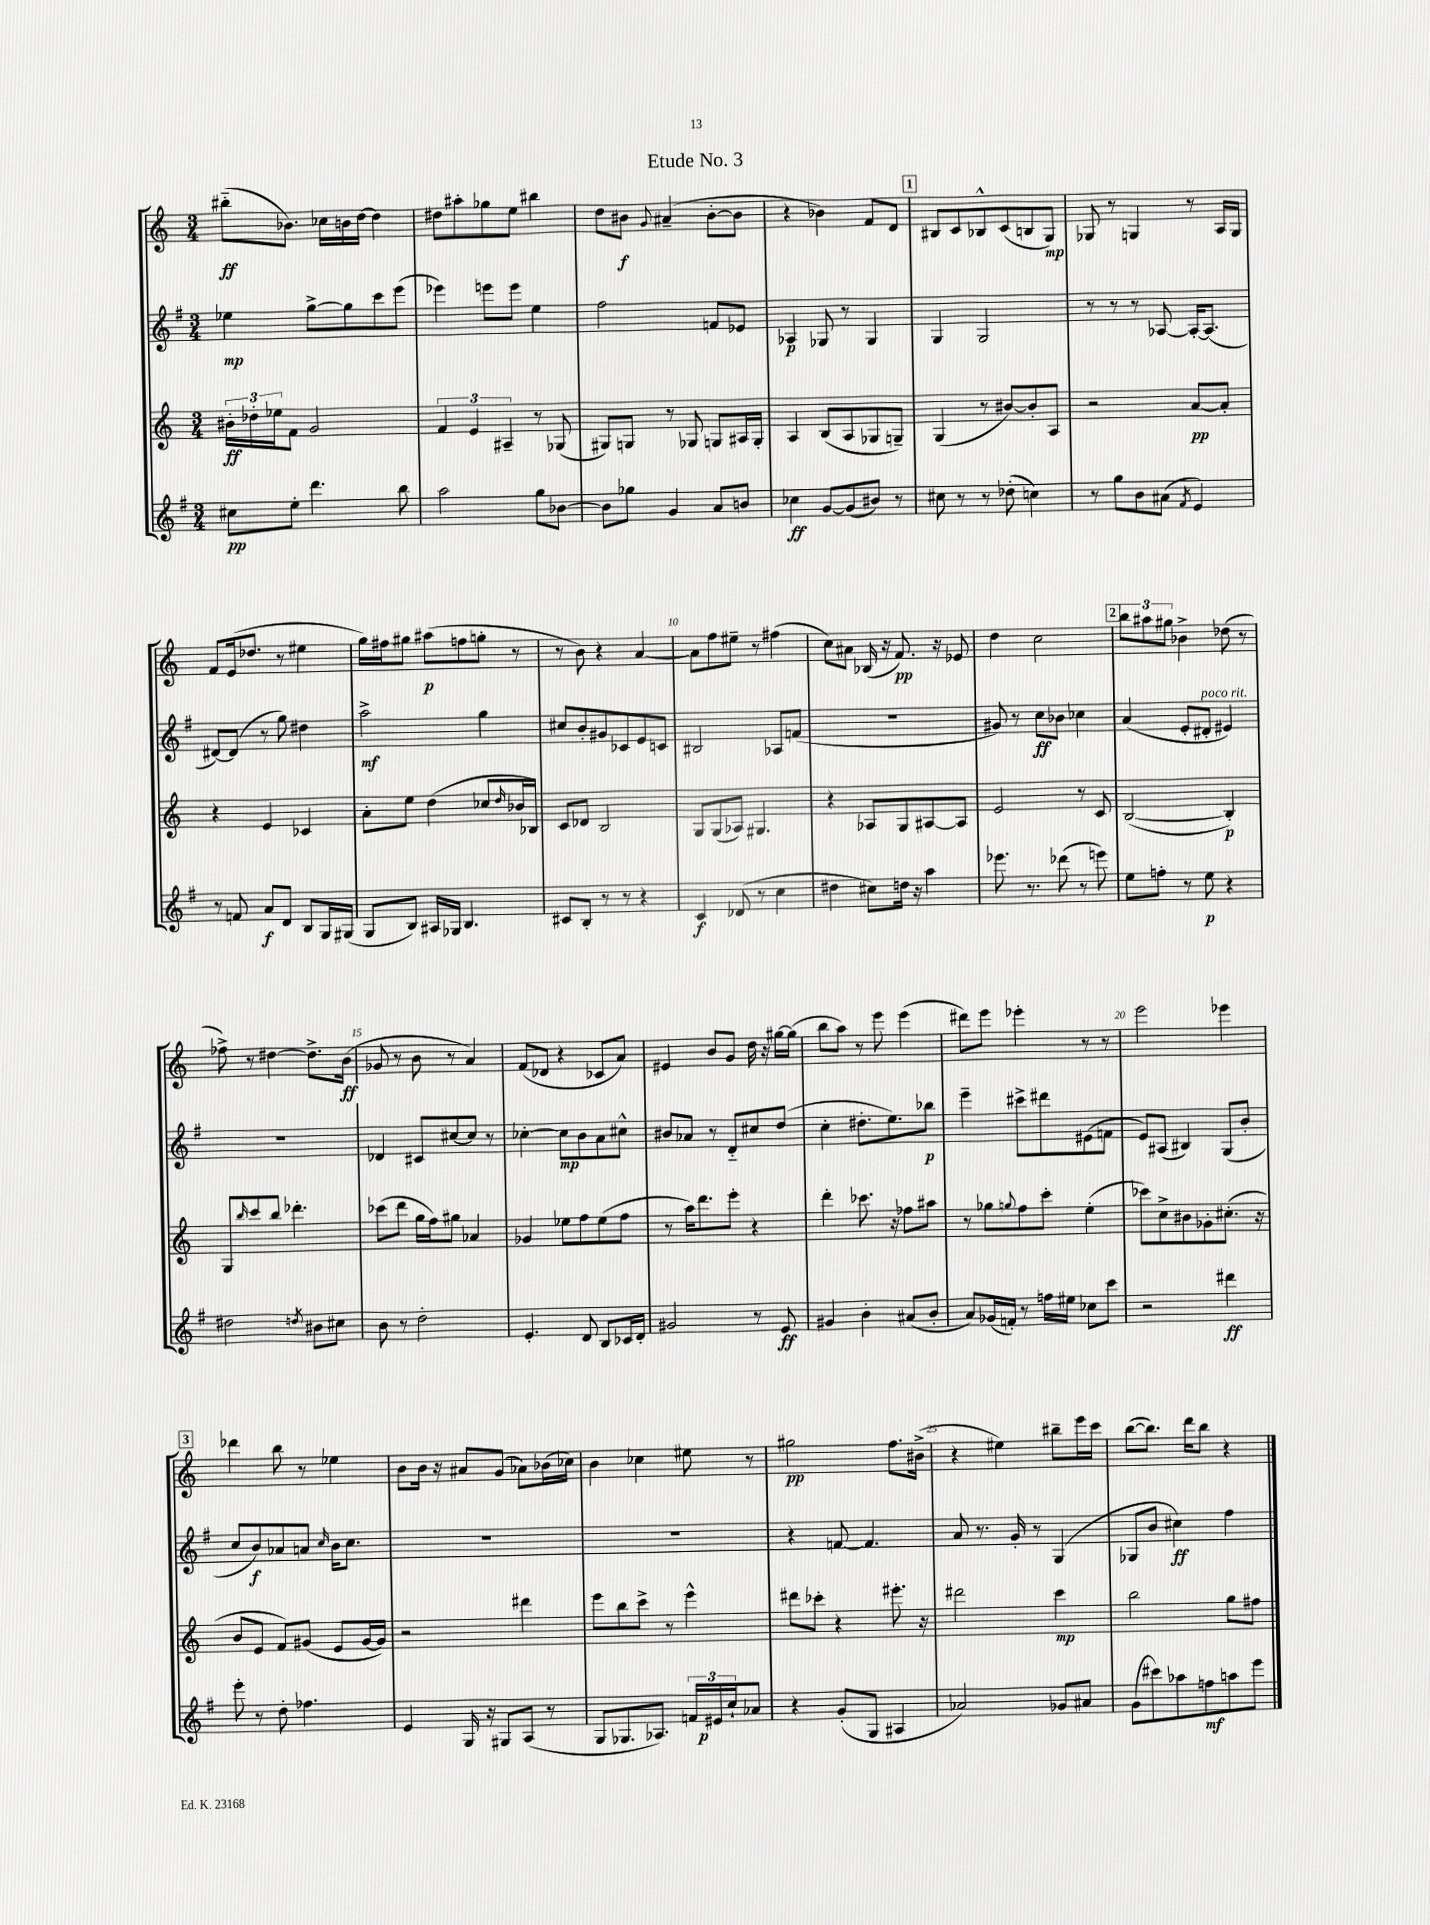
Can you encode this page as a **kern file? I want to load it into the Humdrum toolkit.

**kern	**dynam	**kern	**dynam	**kern	**dynam	**kern	**dynam
*part4	*part4	*part3	*part3	*part2	*part2	*part1	*part1
*staff4	*staff4	*staff3	*staff3	*staff2	*staff2	*staff1	*staff1
*clefG2	*	*clefG2	*	*clefG2	*	*clefG2	*
*k[f#]	*	*k[]	*	*k[f#]	*	*k[]	*
*M3/4	*	*M3/4	*	*M3/4	*	*M3/4	*
=1	=1	=1	=1	=1	=1	=1	=1
8cc#X\L	pp	24b#X'\LL	ff	4ee-X\	mp	(8bb#X\L	ff
.	.	24dd-X'\	.	.	.	.	.
.	.	24ee-X\J	.	.	.	.	.
8ee'\J	.	8f\J	.	.	.	8.b-X\J)	.
4.ddd\	.	2g/	.	[8gg^\L	.	.	.
.	.	.	.	.	.	16cc-X\LL	.
.	.	.	.	8gg\]	.	16bn\	.
.	.	.	.	.	.	[16dd\JJ	.
.	.	.	.	8ccc\	.	4dd\]	.
8bb\	.	.	.	(8eee\J	.	.	.
=2	=2	=2	=2	=2	=2	=2	=2
2aa\	.	6f/	.	4eee-X\)	.	8dd#X\L	.
.	.	.	.	.	.	8aa#X'\	.
.	.	6e/	.	.	.	.	.
.	.	.	.	8eeen\L	.	8gg-X\	.
.	.	6A#X~/	.	.	.	.	.
.	.	.	.	8eee\J	.	8ee\J	.
8gg\L	.	8r	.	4ee\	.	4bb#X\	.
[8b-X\J	.	(8G-X/	.	.	.	.	.
=3	=3	=3	=3	=3	=3	=3	=3
8b-\L]	.	8G#X/L)	.	2ff#\	.	8dd\L	.
8gg-X\J	.	8Gn/J	.	.	.	8b#X\J	f
.	.	.	.	.	.	8qqg/	.
4g/	.	8r	.	.	.	(4a#X~/	.
.	.	8G-X/	.	.	.	.	.
8a/L	.	8Gn/L	.	8fn/L	.	[8b#'\L	.
8bn/J	.	16A#X/L	.	8e-X/J	.	8b#\J]	.
.	.	16G'/JJ	.	.	.	.	.
=4	=4	=4	=4	=4	=4	=4	=4
4cc-X\	ff	4A/	.	4A-X/	p	4r	.
[8g/L	.	(8B/L	.	8G-X/	.	4b-X\)	.
(8g/]	.	8A/	.	8r	.	.	.
8b#X/J)	.	8G-X/	.	4G-/	.	8f/L	.
8r	.	8Gn~/J)	.	.	.	8d/J	.
!!LO:REH:place=s1:t=1
=5	=5	=5	=5	=5	=5	=5	=5
8cc#X\	.	(4G/	.	4G/	.	8B#X/L	.
8r	.	.	.	.	.	8c/	.
8r	.	8r	.	2G/	.	8B-X^^/	.
(8dd-X'\	.	[8b#X/L)	.	.	.	(8c/	.
4ccn\)	.	8b#'/]	.	.	.	8Bn/	.
.	.	8A/J	.	.	.	8G/J)	mp
=6	=6	=6	=6	=6	=6	=6	=6
8r	.	2r	.	8r	.	8G-X/	.
8gg\L	.	.	.	8r	.	8r	.
8b\	.	.	.	8r	.	4Gn/	.
(8a#X\J	.	.	.	[8A-X/	.	.	.
8qf#/	.	.	.	.	.	.	.
4e/)	.	[8a/L	pp	16A-'/KL_	.	8r	.
.	.	.	.	(8.A-/J]	.	.	.
.	.	8a'/J]	.	.	.	16A/LL	.
.	.	.	.	.	.	16G/JJ	.
!!LO:LB:g=z
=7	=7	=7	=7	=7	=7	=7	=7
8r	.	4r	.	[8d#X/L)	.	8f/L	.
8fn/	.	.	.	(8d#/J]	.	(16e/k	.
.	.	.	.	.	.	8.dd-X/J	.
8a/L	f	4e/	.	8r	.	.	.
8d/J	.	.	.	8gg\)	.	8r	.
8B/L	.	4c-X/	.	4dd#X\	.	4ee#X\	.
16G/L	.	.	.	.	.	.	.
(16G#X/JJ	.	.	.	.	.	.	.
=8	=8	=8	=8	=8	=8	=8	=8
8G/L	.	8a'\L	.	2aa^\	mf	16gg\LL)	.
.	.	.	.	.	.	16ff#X\J	.
8B/J)	.	8ee\J	.	.	.	8gg#X\J	.
16A#X/LL	.	(4dd\	.	.	.	(8aa#X\L	p
16G-X/JJ	.	.	.	.	.	.	.
4.B/	.	.	.	.	.	8ffn\	.
.	.	8cc-X/L	.	4gg\	.	8ggn'\J	.
.	.	16qqdd/	.	.	.	.	.
.	.	16b-X/L	.	.	.	8r	.
.	.	16B-X/JJ)	.	.	.	.	.
=9	=9	=9	=9	=9	=9	=9	=9
8c#X/L	.	8c/L	.	8cc#X/L	.	8r	.
8B'/J	.	8d-X/J	.	8b'/	.	8b\)	.
8r	.	2B/	.	8g#X/	.	4r	.
8r	.	.	.	8c-X/	.	.	.
4r	.	.	.	8e/	.	[4a/	.
.	.	.	.	8cn/J	.	.	.
=10	=10	=10	=10	=10	=10	=10	=10
4c/	f	8G/L	.	2B#X/	.	8a\L]	.
.	.	(8G/	.	.	.	8ff\	.
(8d-X/	.	8A-X/J)	.	.	.	8ee#X~\J	.
8r	.	4.G#X/	.	.	.	8r	.
4cc\	.	.	.	8A-X/L	.	(4ff#X\	.
.	.	.	.	(8fn/J	.	.	.
=11	=11	=11	=11	=11	=11	=11	=11
4dd#X\	.	4r	.	2.r	.	8cc\L)	.
.	.	.	.	.	.	8a#X\J	.
8cc#X\L)	.	8A-X/L	.	.	.	(16B-X/	.
.	.	.	.	.	.	16r	.
16ddn\Jk	.	8G/	.	.	.	8.f/)	pp
16r	.	.	.	.	.	.	.
4aa\	.	[8A#X/	.	.	.	.	.
.	.	.	.	.	.	16r	.
.	.	8A#/J]	.	.	.	8e-X/	.
=12	=12	=12	=12	=12	=12	=12	=12
8.eee-X\	.	2e/	.	8g#X/)	.	4dd\	.
.	.	.	.	8r	.	.	.
8.r	.	.	.	.	.	.	.
.	.	.	.	8cc\L	ff	2cc\	.
(8ddd-X\	.	.	.	8b-X\J	.	.	.
8r	.	8r	.	4cc-X\	.	.	.
8eeen\)	.	8c/	.	.	.	.	.
!!LO:REH:place=s1:t=2
=13	=13	=13	=13	=13	=13	=13	=13
8ee\L	.	([2B/	.	(4a/	.	12bb\L	.
.	.	.	.	.	.	12aa#X\	.
8ffn'\J	.	.	.	.	.	.	.
.	.	.	.	.	.	12gg#X\J	.
8r	.	.	.	8e'/L	.	4b-X^\	.
!	!	!	!	!LO:TX:a:i:t=poco rit.	!	!	!
8ee\	p	.	.	8d#X'/J	.	.	.
4r	.	4B'/])	p	4e#X/)	.	(8dd-X\	.
.	.	.	.	.	.	8r	.
!!LO:LB:g=z
=14	=14	=14	=14	=14	=14	=14	=14
2dd#X\	.	8G/L	.	2.r	.	8ff-X^\)	.
.	.	16qqbb/	.	.	.	.	.
.	.	8ccc/	.	.	.	8r	.
.	.	8bb/J	.	.	.	[4dd#X\	.
.	.	4.ddd-X'\	.	.	.	.	.
8qddn/	.	.	.	.	.	.	.
8b#X\L	.	.	.	.	.	8.dd#^\L]	.
8cc#X\J	.	.	.	.	.	.	.
.	.	.	.	.	.	(16b\Jk	ff
=15	=15	=15	=15	=15	=15	=15	=15
8b\	.	(8ccc-X\L	.	4d-X/	.	8g-X/	.
8r	.	8ddd\J	.	.	.	8r	.
2dd'\	.	16gg\LL	.	8c#X/L	.	8b\	.
.	.	16ff\J)	.	.	.	.	.
.	.	8gg#X\J	.	[8cc#X/	.	8r	.
.	.	4a-X/	.	8cc#/J]	.	4a/)	.
.	.	.	.	8r	.	.	.
=16	=16	=16	=16	=16	=16	=16	=16
4.e'/	.	4g-X/	.	[4cc-X'\	.	(8f/L	.
.	.	.	.	.	.	8d-X/J	.
.	.	8ee-X\L	.	8cc-\L]	mp	4r	.
8d/	.	8ff\	.	8b\	.	.	.
8B/L	.	(8ee-\	.	8a\	.	8c-X/L	.
16c-X/L	.	8ff\J	.	8cc#X^^\J	.	8a/J)	.
16d'/JJ	.	.	.	.	.	.	.
=17	=17	=17	=17	=17	=17	=17	=17
2g#X/	.	8r	.	8b#X/L	.	4e#X/	.
.	.	16aa\KL)	.	8a-X/J	.	.	.
.	.	8.ddd\	.	.	.	.	.
.	.	.	.	8r	.	8b/L	.
.	.	8eee'\J	.	8d/L	.	8g/J	.
8r	.	4r	.	8cc#X/	.	16dd\	.
.	.	.	.	.	.	16r	.
8e/	ff	.	.	(8dd/J	.	[16gg#X\LL	.
.	.	.	.	.	.	(16gg#\JJ]	.
=18	=18	=18	=18	=18	=18	=18	=18
4g#X/	.	4ddd'\	.	4cc'\	.	8bb\L	.
.	.	.	.	.	.	8aa\J)	.
4b'\	.	8.ccc-X\	.	8.dd#X'\L	.	8r	.
.	.	.	.	.	.	8eee\	.
.	.	16r	.	8.ee\)	.	.	.
(8a#X/L	.	8ff-X\L	.	.	.	(4eee\	.
8b'/J	.	8aa#X\J	.	8bb-X\J	p	.	.
=19	=19	=19	=19	=19	=19	=19	=19
8a/L)	.	8r	.	4eee~\	.	8ddd#X\L)	.
(16g-X/L	.	8gg-X\L	.	.	.	8eee\J	.
16fn'/JJ)	.	.	.	.	.	.	.
.	.	8qqggn/	.	.	.	.	.
8r	.	8ff\	.	8ccc#X^\L	.	4eee-X'\	.
16ffn\LL	.	8ccc'\J	.	8ddd#X\	.	.	.
16ee#X\JJ	.	.	.	.	.	.	.
8cc-X\L	.	(4ee'\	.	(8e#X\	.	8r	.
8ccc\J	.	.	.	8fn\J	.	8r	.
=20	=20	=20	=20	=20	=20	=20	=20
2r	.	8ccc-X\L)	.	8e/L)	.	2eee\	.
.	.	8cc^\	.	(8A#X/J	.	.	.
.	.	8b#X\	.	4B#X/)	.	.	.
.	.	8g-X'\	.	.	.	.	.
4ddd#X\	ff	(8.cc#X'\J	.	(8G/L	.	4eee-X\	.
.	.	.	.	8b'/J	.	.	.
.	.	16r	.	.	.	.	.
!!LO:LB:g=z
!!LO:REH:place=s1:t=3
=21	=21	=21	=21	=21	=21	=21	=21
8eee'\	.	8b/L	.	8cc/L	.	4ddd-X\	.
8r	.	8e/J	.	8b/)	f	.	.
8dd'\	.	8f/L)	.	8a-X/	.	8bb\	.
4.ff-X\	.	(8g#X/J	.	8an/J	.	8r	.
.	.	.	.	16qqcc/	.	.	.
.	.	8e/L	.	16b\KL	.	4ee-X\	.
.	.	.	.	8.cc\J	.	.	.
.	.	[16g#/L	.	.	.	.	.
.	.	16g#/JJ])	.	.	.	.	.
=22	=22	=22	=22	=22	=22	=22	=22
4e/	.	2r	.	2.r	.	8b\L	.
.	.	.	.	.	.	16b\Jk	.
.	.	.	.	.	.	16r	.
16G/	.	.	.	.	.	8a#X/L	.
16r	.	.	.	.	.	.	.
8G#X/L	.	.	.	.	.	(8g/J	.
(8A/J	.	4ddd#X\	.	.	.	8a-X\L)	.
8r	.	.	.	.	.	(16b-X\L	.
.	.	.	.	.	.	16cc-X\JJ)	.
=23	=23	=23	=23	=23	=23	=23	=23
8G/L	.	8eee\L	.	2.r	.	4b\	.
8.G-X/	.	8bb\	.	.	.	.	.
.	.	8ccc^\J	.	.	.	4cc-X\	.
8.A-X/J)	.	.	.	.	.	.	.
.	.	8r	.	.	.	.	.
24fn/LL	.	4eee^^\	.	.	.	8ee#X\	.
24e#X/	p	.	.	.	.	.	.
24cc`/J	.	.	.	.	.	.	.
8a-X/J	.	.	.	.	.	8r	.
=24	=24	=24	=24	=24	=24	=24	=24
4r	.	8ddd#X\L	.	4r	.	2gg#X\	pp
.	.	8ccc-X'\J	.	.	.	.	.
(8g'/L	.	4r	.	[8fn/	.	.	.
8G/J	.	.	.	4.f/]	.	.	.
4A#X/	.	8.eee#X'\	.	.	.	8.ff\L	.
.	.	16r	.	.	.	(16b#X^\Jk	.
=25	=25	=25	=25	=25	=25	=25	=25
2a-X/)	.	2ddd#X\	.	8a/	.	4r	.
.	.	.	.	8.r	.	.	.
.	.	.	.	.	.	4ee#X\)	.
.	.	.	.	16g'/	.	.	.
.	.	.	.	8r	.	.	.
8g-X/L	.	4ccc\	mp	(4G/	.	8bb#X~\L	.
8a#X/J	.	.	.	.	.	16eee\L	.
.	.	.	.	.	.	16ccc\JJ	.
=26	=26	=26	=26	=26	=26	=26	=26
(8g\L	.	2bb\	.	8G-X/L	.	([8bb\L	.
8ccc#X\)	.	.	.	8b/J	.	8.bb\J])	.
8aa-X\	.	.	.	4cc#X\)	ff	.	.
.	.	.	.	.	.	16ddd\KL	.
8ffn\	mf	.	.	.	.	8bb\J	.
8aan\	.	8gg\L	.	4ff#\	.	4r	.
8eee\J	.	8ff#X\J	.	.	.	.	.
==	==	==	==	==	==	==	==
*-	*-	*-	*-	*-	*-	*-	*-
